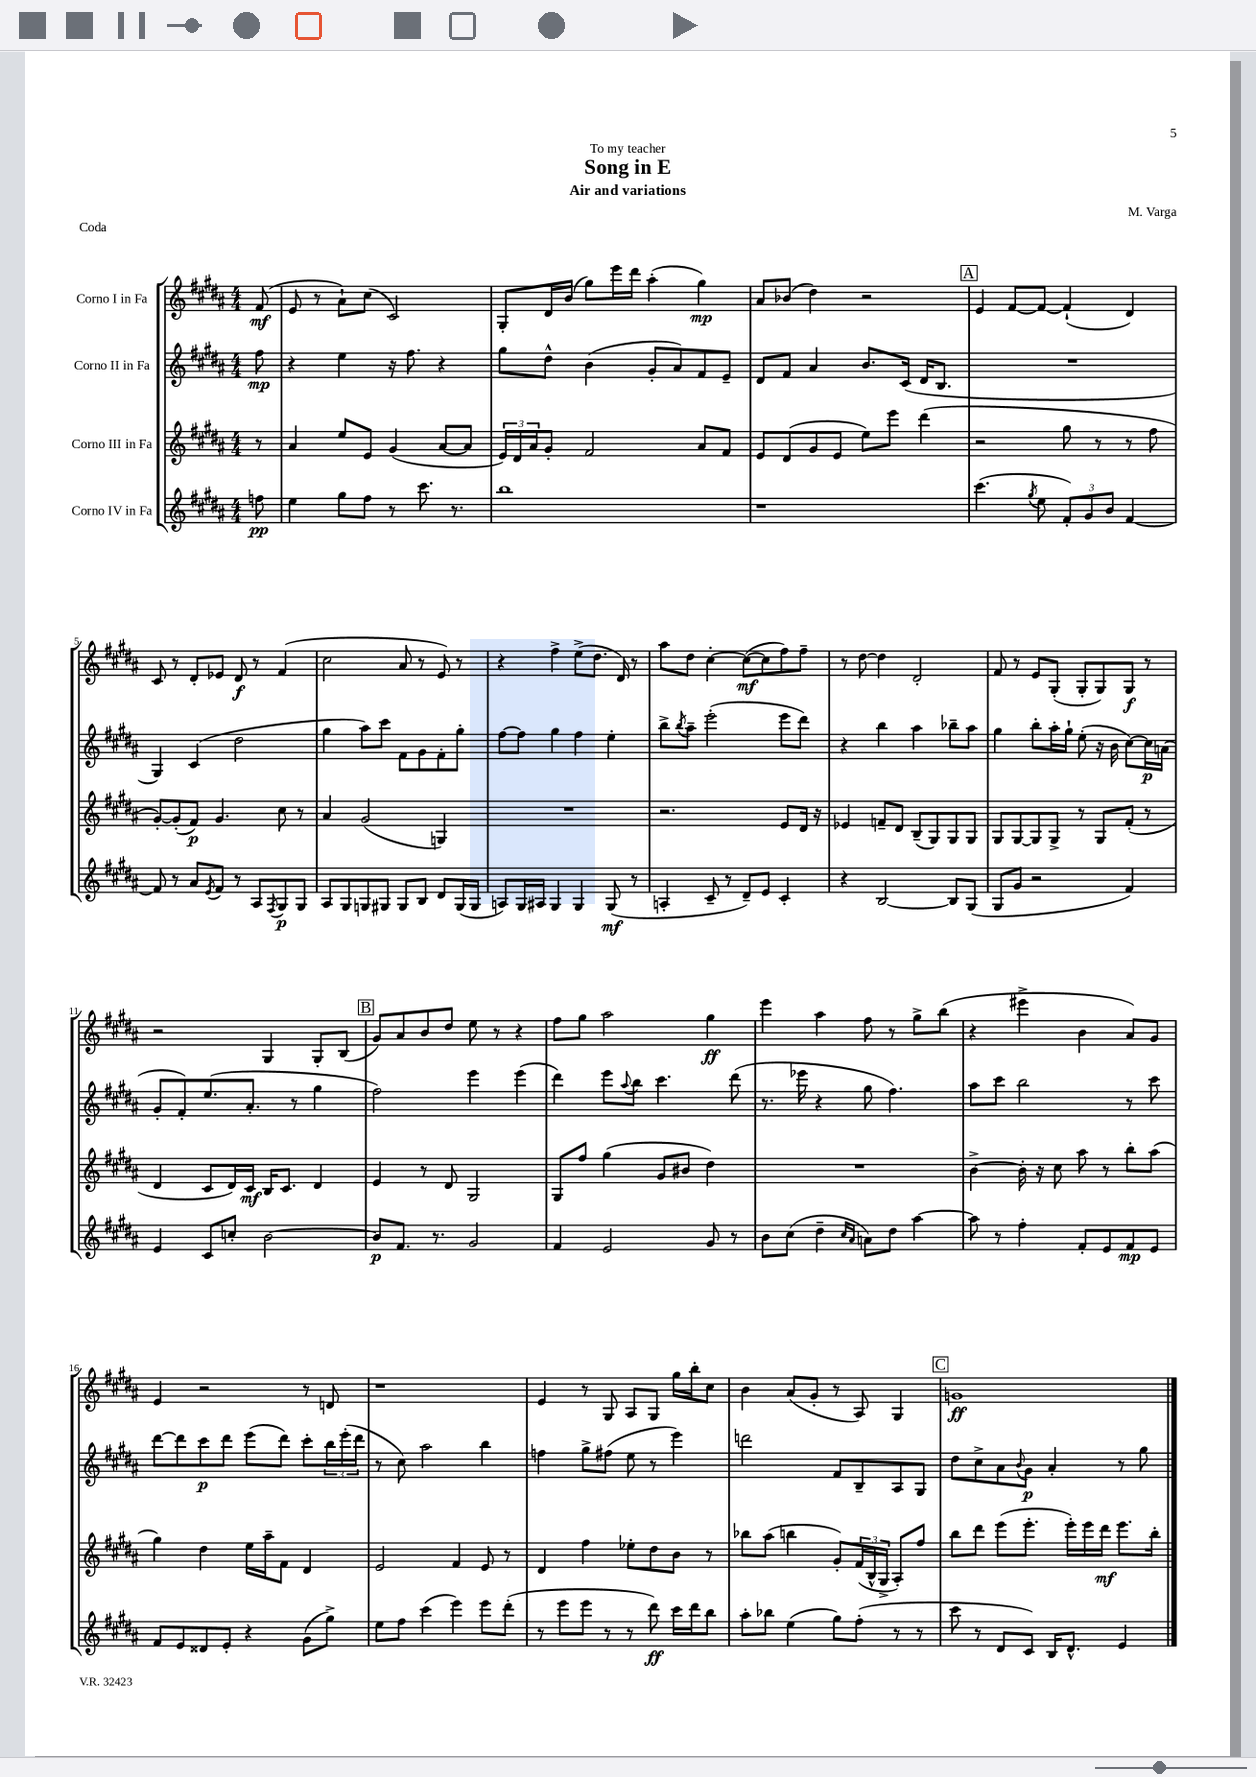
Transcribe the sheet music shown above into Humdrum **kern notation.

**kern	**kern	**kern	**kern
*staff4	*staff3	*staff2	*staff1
*clefG2	*clefG2	*clefG2	*clefG2
*k[f#c#g#d#a#]	*k[f#c#g#d#a#]	*k[f#c#g#d#a#]	*k[f#c#g#d#a#]
*M4/4	*M4/4	*M4/4	*M4/4
8ff	8r	8ff#	(8f#
=	=	=	=
4ee	4a#	4r	8e
.	.	.	8r
8gg#	8ee	4ee	8a#`)
8ff#	8e	.	(8cc#
8r	(4g#	16r	2c#)
.	.	8.ff#	.
8.ccc#	.	.	.
.	[8a#	4r	.
8.r	.	.	.
.	8a#]	.	.
=	=	=	=
1bb	24e)	8gg#	8G#'
.	24d#	.	.
.	24a#	.	.
.	8g#'	8dd#^^	16d#
.	.	.	(16b
.	2f#	(4b	8gg#)
.	.	.	16eee
.	.	.	16ddd#
.	.	8g#'	(4aa#'
.	.	8a#)	.
.	8a#	8f#	4gg#)
.	8f#	8e~	.
=	=	=	=
1r	8e	8d#	8a#
.	(8d#	8f#	(8b-
.	8g#	4a#	4dd#)
.	8e	.	.
.	8ee)	8.b	2r
.	8eee	.	.
.	.	(16c#	.
.	(4ddd#	16d#	.
.	.	8.B	.
=	=	=	=
(4.ccc#	2r	1r	4e
.	.	.	[8f#
8qgg#	.	.	.
8ee	.	.	8f#_
12f#')	8gg#	.	(4f#`]
12g#	.	.	.
.	8r	.	.
12b	.	.	.
[4f#	8r	.	4d#)
.	8ff#	.	.
=	=	=	=
8f#]	[8g#')	4G#)	8c#
8r	(8g#']	.	8r
8a#	8f#)	(4c#	8d#'
8qe	.	.	.
8f#	4.g#	.	8e-
8r	.	2dd#	8d#
8A#	.	.	8r
8qF#	.	.	.
8G#	8cc#	.	(4f#
8G#	8r	.	.
=	=	=	=
8A#	4a#	4gg#	2cc#
8G#	.	.	.
8G	(2g#	8aa#)	.
8G#	.	8ccc#	.
8G#	.	8f#	8a#
8B	.	8g#	8r
8d#	4G)	8f#'	8e)
(16G#	.	8gg#'	8r
16G#	.	.	.
=	=	=	=
8A)	1r	[8ff#	4r
16G#	.	8ff#]	.
16A#	.	.	.
4G#	.	4gg#	4ff#^
4G#	.	4ff#	(8ee^
.	.	.	8.dd#
(8G#	.	4ee'	.
.	.	.	16d#)
8r	.	.	8r
=	=	=	=
4A'	2.r	8bb^	8aa#
.	.	8qbb	.
.	.	8aa#~	8dd#
8c#~	.	(2eee'	[4cc#'
8r	.	.	.
8d#~)	.	.	(8cc#_
8e	.	.	8cc#]
4c#'	8e	8eee	8ff#)
.	16d#	8ddd#)	8ff#~
.	16r	.	.
=	=	=	=
4r	4e-	4r	8r
.	.	.	[8dd#
[2B	8f~	4bb	4dd#]
.	8d#	.	.
.	(8B~	4aa#	2d#'
.	8G#)	.	.
8B]	8G#	8bb-~	.
(8G#	8G#	8aa#	.
=	=	=	=
8G#	8G#	4gg#	8f#
8g#	[8G#	.	8r
2r	8G#]	8bb'	8e
.	8G#^	16aa#'	(8G#'
.	.	16gg#`	.
.	8r	(8ee'	8G#'
.	8G#	16r	8G#)
.	.	16b	.
4f#)	(8f#'	[8cc#)	8G#
.	8r	16cc#]	8r
.	.	(16a	.
=	=	=	=
4e	4d#	8g#'	2r
.	.	8f#')	.
8c#	8c#	(8.ee	.
8cc'	16d#)	.	.
.	16c#	8.a#'	.
[2b	16B	.	4G#
.	8.c#	.	.
.	.	8r	.
.	4d#	4gg#	8G#'
.	.	.	(8B
=	=	=	=
8b]	4e	2ff#)	8g#)
8.f#	.	.	8a#
.	8r	.	8b
8.r	.	.	.
.	8d#	.	8dd#
2g#	2G#	4eee	8ee
.	.	.	8r
.	.	(4eee	4r
=	=	=	=
4f#	8G#	4ddd#)	8ff#
.	8ff#	.	8gg#
2e	(4gg#	8eee	2aa#
.	.	8qqaa#	.
.	.	8bb	.
.	8g#	4.ccc#	.
.	8b#	.	.
8g#	4dd#)	.	4gg#
8r	.	(8ddd#	.
=	=	=	=
8b	1r	8.r	4eee
(8cc#	.	.	.
.	.	16eee-	.
4dd#~	.	4r	4aa#
16qqcc#	.	.	.
16qqa#	.	.	.
8a)	.	8gg#	8ff#
8dd#	.	4.ff#)	8r
[4aa#	.	.	8gg#^
.	.	.	(8bb
=	=	=	=
8aa#]	[4b^	8aa#	4r
8r	.	8ccc#	.
4ff#'	16b']	2bb	4eee#^
.	16r	.	.
.	8cc#	.	.
8f#'	8aa#	.	4b
8e	8r	.	.
8f#	8bb'	8r	8a#)
8e	(8aa#	8ccc#	8g#
=	=	=	=
8f#	4gg#)	[8ddd#	4e
8e	.	8ddd#]	.
8d##	4dd#	8ccc#	2r
8e'	.	8ddd#	.
4r	16ee	(8eee	.
.	16aa#~	.	.
.	8f#	8ddd#)	.
(8g#	4d#	8ccc#'	8r
8gg#^)	.	24bb	8d
.	.	(24eee'	.
.	.	24ddd#	.
=	=	=	=
8ee	2e	8r	1r
8ff#	.	8cc#)	.
(4ccc#	.	2aa#	.
4eee)	4f#	.	.
8eee	8e	4bb	.
(8ddd#'	8r	.	.
=	=	=	=
8r	4d#	4ff	4e
8eee	.	.	.
8eee	4ff#	8gg#^	8r
8r	.	(8ff#	8G#
8r	8ee-'	8ee	8A#
8ddd#)	8dd#	8r	8G#
16ccc#	8b	4eee)	16gg#
16ddd#	.	.	16bb'
8bb	8r	.	8cc#
=	=	=	=
8aa#'	8bb-	2ddd	4b
8bb-	(8aa#	.	.
(4ee	4bb	.	(8a#
.	.	.	8g#'
8gg#)	8g#')	8f#	8r
(8ff#'	(24f#	8B~	8A#)
.	24B^^	.	.
.	24G#^	.	.
8r	8A#')	8A#	4G#
8r	8ff#	8G#	.
=	=	=	=
8ccc#	8bb	8dd#	1g
8r	8ddd#	8cc#^	.
8d#	(8eee	8a#	.
.	.	8qqb	.
8c#)	8.eee'	8g#	.
16B	.	4a#'	.
8.d#^^	16eee')	.	.
.	16eee	.	.
.	16ddd#	.	.
4e	8.eee	8r	.
.	.	8gg#	.
.	16bb'	.	.
==	==	==	==
*-	*-	*-	*-
